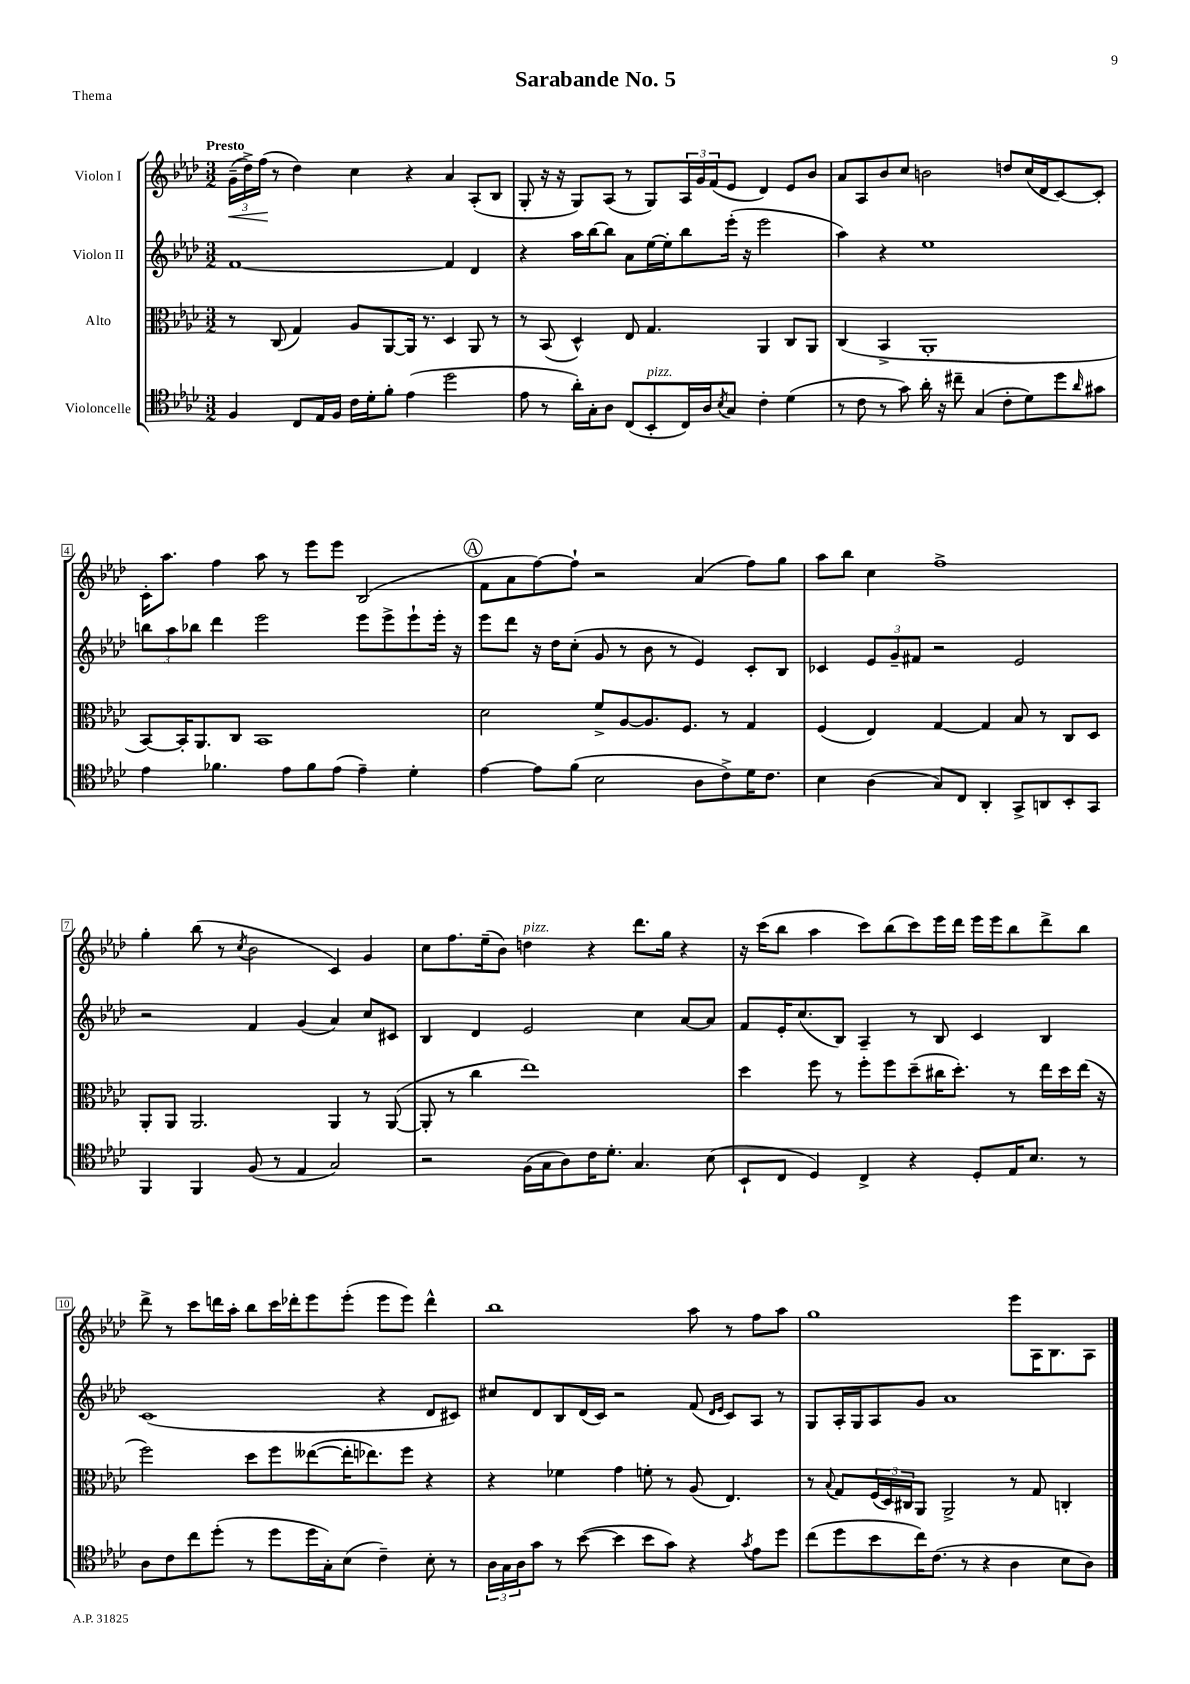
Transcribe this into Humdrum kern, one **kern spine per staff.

**kern	**kern	**kern	**kern	**dynam
*part4	*part3	*part2	*part1	*part1
*staff4	*staff3	*staff2	*staff1	*staff1
*I"Violoncelle	*I"Alto	*I"Violon II	*I"Violon I	*
*clefC4	*clefC3	*clefG2	*clefG2	*
*k[b-e-a-d-]	*k[b-e-a-d-]	*k[b-e-a-d-]	*k[b-e-a-d-]	*
*M3/2	*M3/2	*M3/2	*M3/2	*
=1	=1	=1	=1	=1
!	!	!	!LO:TX:a:B:t=Presto	!
!	!	!	!	!LO:HP:b
4F/	8r	[1f	(24g~\LL	<
.	.	.	24dd-^\)	.
.	.	.	(24ff\JJ	.
.	(8C/	.	8r	[
8C/L	4G/)	.	4dd-\)	.
16E-/L	.	.	.	.
16F/JJ	.	.	.	.
16c\LL	8A-/L	.	4cc\	.
16d-'\J	.	.	.	.
8f'\J	[8AA-/	.	.	.
(4e-\	16AA-/Jk]	.	4r	.
.	8.r	.	.	.
2dd-\	4D-/	4f/]	4a-/	.
.	8AA-/	4d-/	(8A-'/L	.
.	8r	.	8B-/J	.
=2	=2	=2	=2	=2
8e-\	8r	4r	8G'/	.
8r	(8BB-/	.	16r	.
.	.	.	16r	.
16a-'\LL)	4D-^^/)	16aa-\LL	8G/L)	.
16G'\J	.	[16bb-\J	.	.
8A-\J	.	8bb-\J]	(8A-/J	.
(8C/L	8E-/	8a-\L	8r	.
!LO:TX:a:i:t=pizz.	!	!	!	!
8BB-'/	4.G/	[16ee-\L	8G/L)	.
.	.	16ee-'\J]	.	.
16C/L)	.	8bb-\	24A-/L	.
.	.	.	24g/	.
16A-/J	.	.	.	.
.	.	.	(24f/J	.
8qB-/	.	.	.	.
8G/J	.	(16eee-'\Jk	8e-/J	.
.	.	16r	.	.
4c'\	4AA-/	2eee-\	4d-/)	.
(4d-\	8C/L	.	8e-/L	.
.	8AA-/J	.	8b-/J	.
=3	=3	=3	=3	=3
8r	(4C/	4aa-\)	8a-/L	.
8c\	.	.	8A-/	.
8r	4BB-^/	4r	8b-/	.
8g\)	.	.	8cc/J	.
16a-'\	1AA-'	1ee-	2bn\	.
16r	.	.	.	.
8cc#X~\	.	.	.	.
(4G/	.	.	.	.
8c'\L	.	.	8ddn/L	.
8d-\)	.	.	(16cc/L	.
.	.	.	16d-/J	.
8dd-\	.	.	[8c/)	.
16qqa-/	.	.	.	.
8g#X\J	.	.	8c'/J]	.
!!LO:LB:g=z
=4	=4	=4	=4	=4
4e-\	[8BB-/L)	12bbn\L	16c'\KL	.
.	.	.	8.aa-\J	.
.	.	12aa-\	.	.
.	16BB-'/K]	.	.	.
.	.	12bb-X\J	.	.
.	8.AA-/	.	.	.
4.f-X\	.	4ddd-\	4ff\	.
.	8C/J	.	.	.
.	1BB-	2eee-\	8aa-\	.
8e-\L	.	.	8r	.
8f-\	.	.	8eee-\L	.
(8e-\J	.	.	8eee-\J	.
4e-~\)	.	8eee-\L	(2B-/	.
.	.	8eee-^\	.	.
4d-'\	.	8eee-`\	.	.
.	.	16eee-'\Jk	.	.
.	.	16r	.	.
!!LO:REH:place=s1:t=A
=5	=5	=5	=5	=5
[4e-\	2d-\	8eee-\L	8f\L	.
.	.	8ddd-\J	8a-\	.
8e-\L]	.	16r	[8ff\)	.
.	.	16dd-\KL	.	.
(8f\J	.	(8cc'\J	8ff`\J]	.
2B-\	8f^/L	8g/	2r	.
.	[8A-/	8r	.	.
.	8.A-/]	8b-\	.	.
.	.	8r	.	.
.	8.F/J	.	.	.
8A-\L	.	4e-/)	(4a-/	.
8c^\)	8r	.	.	.
16d-\K	4G/	8c'/L	8ff\L)	.
8.c\J	.	.	.	.
.	.	8B-/J	8gg\J	.
=6	=6	=6	=6	=6
4B-\	(4F/	4c-X/	8aa-\L	.
.	.	.	8bb-\J	.
(4A-\	4E-/)	12e-/L	4cc\	.
.	.	12g~/	.	.
.	.	12f#X/J	.	.
8G/L)	[4G/	2r	1ff^	.
8C/J	.	.	.	.
4AA-'/	4G/]	.	.	.
8GG^/L	8B-/	2e-/	.	.
8AAn/	8r	.	.	.
8BB-'/	8C/L	.	.	.
8GG/J	8D-/J	.	.	.
!!LO:LB:g=z
=7	=7	=7	=7	=7
4FF/	8AA-'/L	2r	4gg'\	.
.	8AA-/J	.	.	.
4FF/	2.AA-/	.	(8bb-\	.
.	.	.	8r	.
.	.	.	8qcc/	.
(8F/	.	4f/	2b-\	.
8r	.	.	.	.
4E-/	.	(4g/	.	.
2G/)	4AA-/	4a-/)	4c/)	.
.	8r	8cc/L	4g/	.
.	([8AA-/	8c#X/J	.	.
=8	=8	=8	=8	=8
2r	8AA-'/]	4B-/	8cc\L	.
.	8r	.	8.ff\	.
.	4cc\	4d-/	.	.
.	.	.	(16ee-~\k	.
.	.	.	8b-\J)	.
!	!	!	!LO:TX:a:i:t=pizz.	!
(16F\LL	1ee-)	2e-/	4ddn\	.
16G\J	.	.	.	.
8A-\)	.	.	.	.
16c\K	.	.	4r	.
8.d-'\J	.	.	.	.
4.G/	.	4cc\	8.ddd-\L	.
.	.	.	16gg\Jk	.
.	.	[8a-/L	4r	.
(8B-\	.	8a-/J]	.	.
=9	=9	=9	=9	=9
8BB-`/L	4dd-\	8f/L	16r	.
.	.	.	(16ccc\KL	.
8C/J	.	16e-'/K	8bb-\J	.
.	.	(8.cc/	.	.
4D-/)	8ff\	.	4aa-\	.
.	8r	8B-/J)	.	.
4C^/	8ff'\L	4A-~/	8ccc\L)	.
.	8ff\	.	(8bb-\	.
4r	(8dd-~\	8r	8ccc\)	.
.	16cc#X\K	8B-/	16eee-\L	.
.	8.dd-'\J)	.	16ddd-\JJ	.
8D-'/L	.	4c/	16eee-\LL	.
.	.	.	16eee-\J	.
16E-/K	8r	.	8bb-\	.
8.B-/J	.	.	.	.
.	16ee-\LL	4B-/	8ddd-^\	.
.	16dd-\	.	.	.
8r	(16ee-\JJ	.	8bb-\J	.
.	16r	.	.	.
!!LO:LB:g=z
=10	=10	=10	=10	=10
8A-\L	2ff\)	(1c	8ddd-^\	.
8c\	.	.	8r	.
8cc\	.	.	8ccc\L	.
(8dd-'\J	.	.	16dddn\L	.
.	.	.	16aa-'\JJ	.
8r	8dd-\L	.	8bb-\L	.
8dd-\L	8ff\	.	16ccc\L	.
.	.	.	16ddd-X'\J	.
16dd-\L	([8ee--X\	.	8eee-\	.
16G'\J)	.	.	.	.
(8B-\J	16ee--'\K]	.	(8eee-'\J	.
.	8.ee-X\)	.	.	.
4c~\)	.	4r	8eee-\L	.
.	8ff\J	.	8eee-\J)	.
8B-'\	4r	8d-/L	4ddd-^^\	.
8r	.	8c#X/J)	.	.
=11	=11	=11	=11	=11
24A-\LL	4r	8cc#X/L	1bb-	.
24G\	.	.	.	.
24A-\J	.	.	.	.
8g\J	.	8d-/	.	.
8r	4f-X\	8B-/	.	.
([8b-\	.	(16d-/L	.	.
.	.	16c/JJ)	.	.
4b-\]	4g\	2r	.	.
8b-\L	8fn'\	.	.	.
8g\J)	8r	.	.	.
4r	(8A-/	(8f/	8aa-\	.
.	.	16qqd-/LL	.	.
.	.	16qqe-/JJ	.	.
.	4.E-/)	8c/L)	8r	.
8qg/	.	.	.	.
8e-\L	.	8A-/J	8ff\L	.
8dd-\J	.	8r	8aa-\J	.
=12	=12	=12	=12	=12
(8cc\L	8r	8G/L	1gg	.
.	8qqB-/	.	.	.
8dd-\	8G/L	16A-'/L	.	.
.	.	16G/J	.	.
8b-\	(24F/L	8A-/	.	.
.	24D-/)	.	.	.
.	24C#X/J	.	.	.
16cc\K)	8AA-/J	8g/J	.	.
(8.c\J	.	.	.	.
.	2AA-^/	1a-	.	.
8r	.	.	.	.
4r	.	.	.	.
4A-\	8r	.	8eee-\L	.
.	8G/	.	16A-\K	.
.	.	.	8.B-\	.
8B-\L	4Cn'/	.	.	.
8A-\J)	.	.	8A-\J	.
==	==	==	==	==
*-	*-	*-	*-	*-
